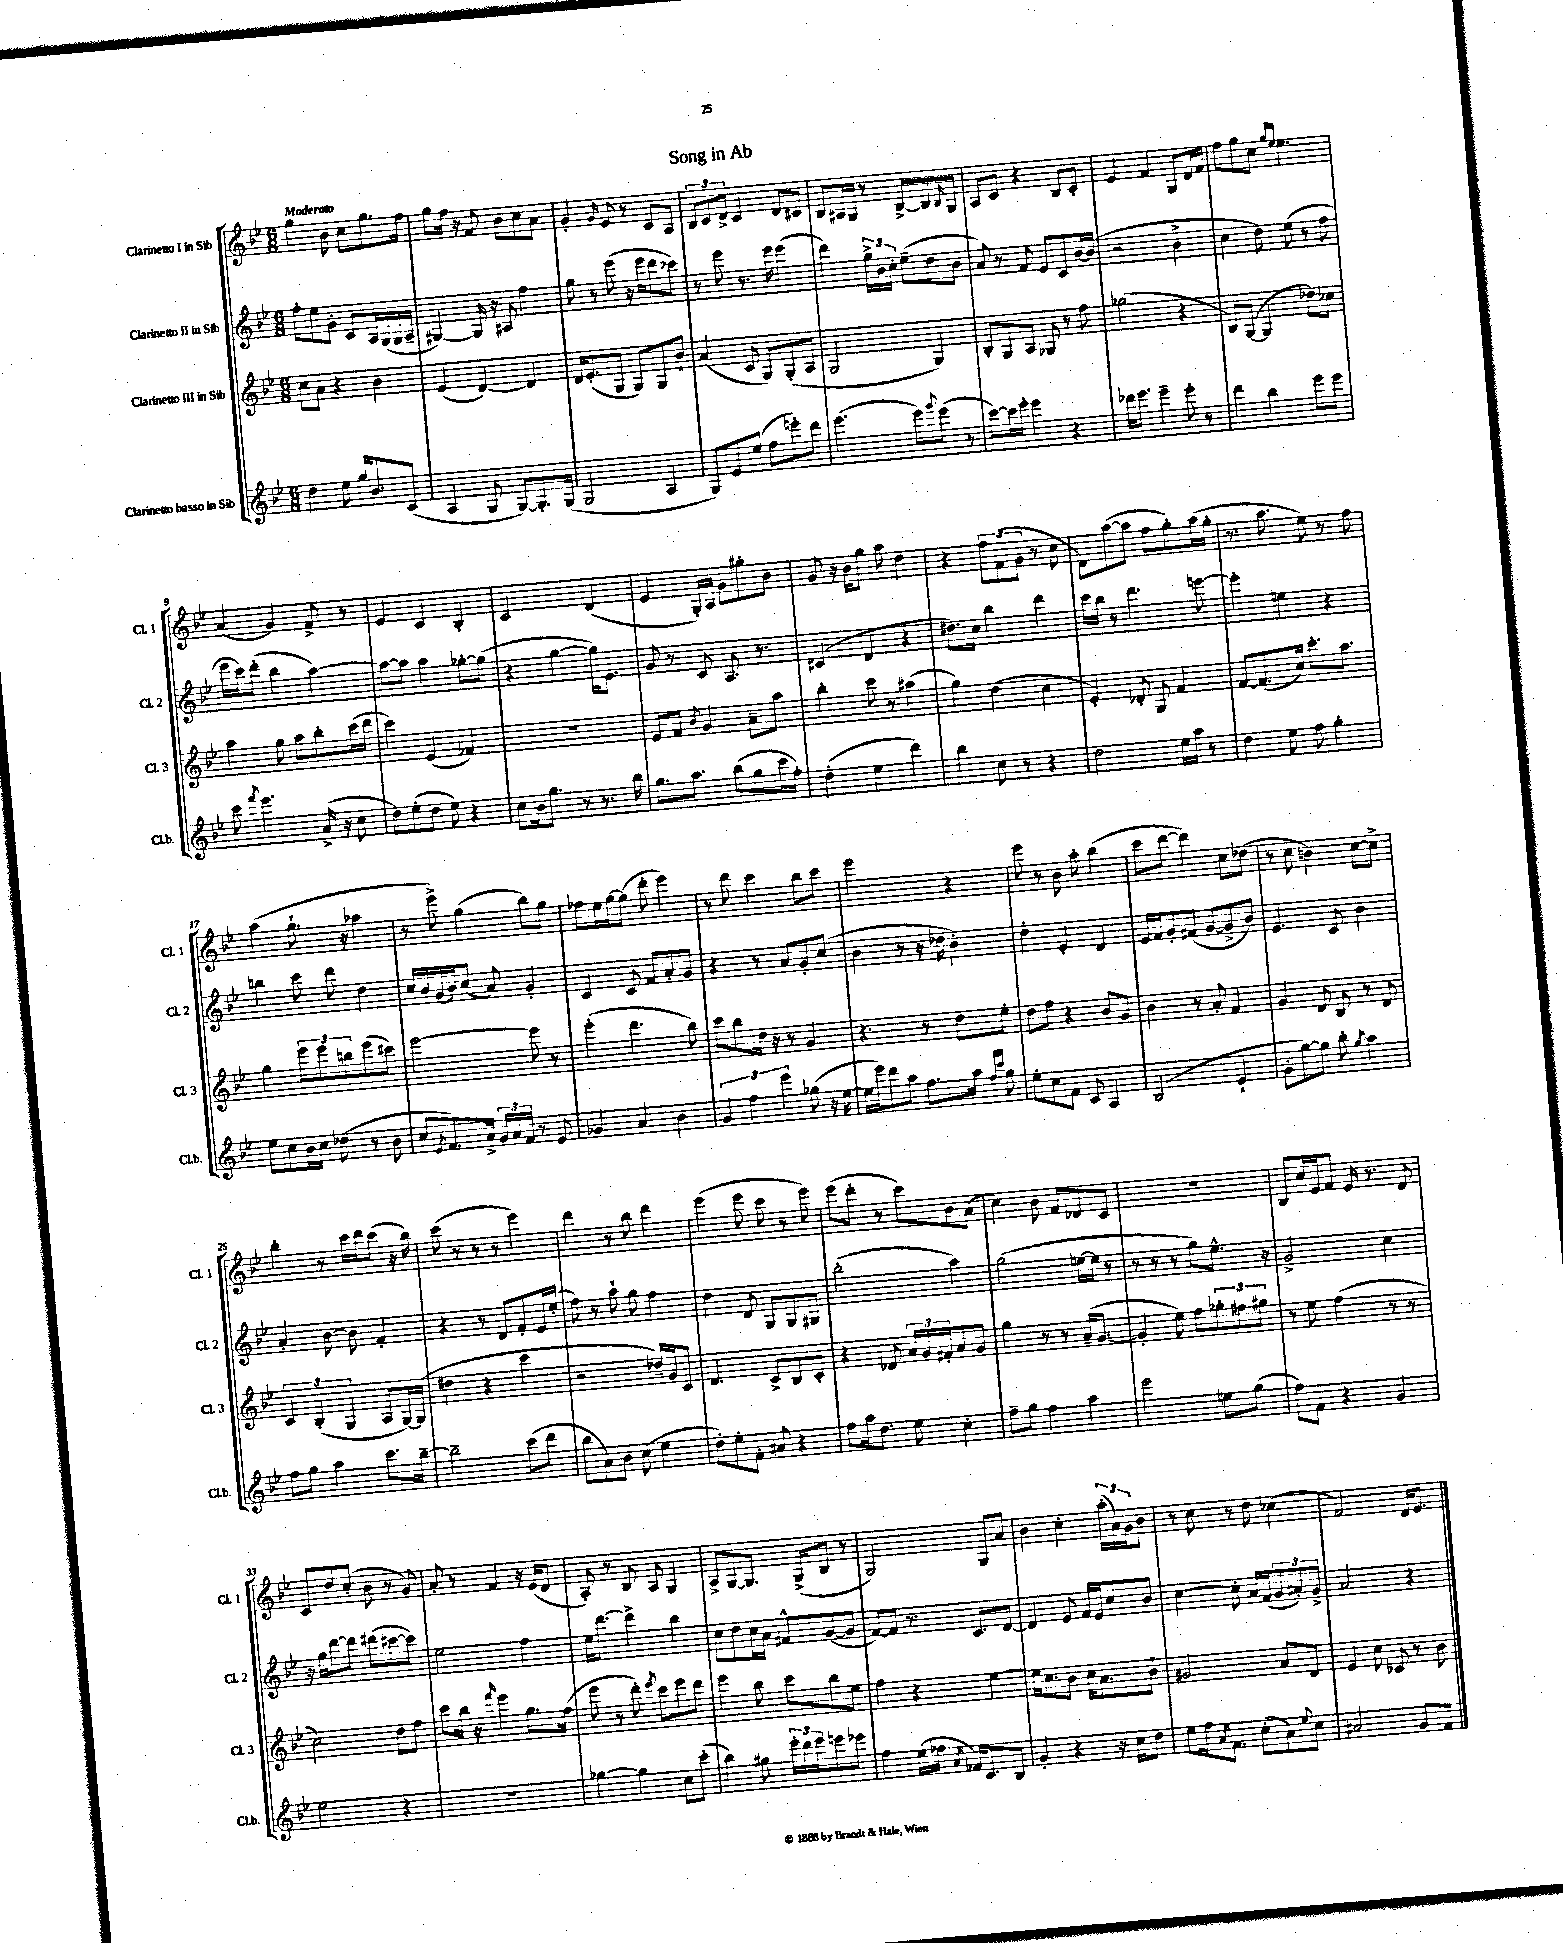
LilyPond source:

\header { title = "Song in Ab" }
<<
\new StaffGroup <<
\new Staff = "s0" \with { instrumentName = "Clarinetto I in Sib" shortInstrumentName = "Cl. 1" } {
    \clef treble \key bes \major \numericTimeSignature \time 6/8 \tempo "Moderato"
    g''4 bes'8 c''8 g''8. f''16 |
    g''8 f''16 r16 f'8 bes'8 c''8 a'8 |
    g'4-. \grace { g'16 } ees'8 r8 c'8 a8 |
    \tuplet 3/2 { bes8 c'8 d'8-> } c'4 d'8 cis'8 |
    bes8 ais16 g16 r8 bes8~-> bes8 \grace { bes16 } g8 |
    a8 c'8 r4 bes8 c'8-. |
    ees'4 f'4 g8 d'16 f'16 |
    f''8 g''8 c''8 \grace { g''16 ees''16 } ees''4. |
    a'4( g'4) f'8-> r8 |
    ees'4 c'4 bes4-. |
    c'2 d'4( |
    ees'4 g16-.) a16 g'8 gis''8-. bes'8 |
    g'8 r16 bes'16 g''8 a''8 d''4 |
    r4 \tuplet 3/2 { f''8 f'8( g'8 } r8 c''8 |
    d'8) a''8~( a''8 f''8 g''8-.) a''16( g''16-. |
    r8. a''8. ees''8) r8 f''8 |
    a''4( g''8.-! r16 aes''4 |
    r8 ees'''8->) g''4( bes''8) g''8 |
    fes''8 ees''16 g''16~ g''8( d'''8-. ees'''4) |
    r8 d'''8 c'''4 bes''8 c'''8 |
    ees'''2 r4 |
    ees'''8 r8 bes'8 a''8-. bes''4( |
    c'''8 d'''8~ d'''4) c''8 des''8( |
    r8 c''8 b'4) c''8~ c''8-> |
    bes''4-. r8 c'''16 d'''16 c'''8( r16 bes''16) |
    c'''8( r8 r8 r8 ees'''4) |
    d'''4 r8 bes''8 d'''4 |
    ees'''4( ees'''8 c'''8 r8 ees'''8) |
    ees'''8( d'''8-. r8 c'''8) bes'8 a'8( |
    c''4) bes'8 f'8 des'8 c'8 |
    R2. |
    bes8 c''16 ees'16 f'8 ees'16 r8. d'8 |
    c'8 d''8 c''8-.( bes'8 r8 g'8) |
    a'8-. r8 f'4 r16 ees'16( d'8 |
    a8-.) r8 bes8 a8 g4 |
    a8-> g8~ g8. g16->( bes8 r8 |
    g2) g8 a'8 |
    bes'4 c''4-. \tuplet 3/2 { a''16-.( a'16) g'16 } bes'8 |
    r8 c''8 r8 d''8 ces''4( |
    f'2) d'16 ees'8. \bar "|." |
}
\new Staff = "s1" \with { instrumentName = "Clarinetto II in Sib" shortInstrumentName = "Cl. 2" } {
    \clef treble \key bes \major \numericTimeSignature \time 6/8
    f''8-. ees''8 g'8-. c'8 a16 g16( g16 a16-- |
    gis4~) gis16 r16 ais8 f''4 |
    g''8 r8 ees'''8( r16 ees'''16 d'''8 ces'''8) |
    r8 ees'''8 r8. ees'''16 ees'''4( |
    d'''4) \tuplet 3/2 { g''16-> bes'16 c''16-. } ees''8--( d''8 bes'8 |
    a'8) r8 f'8 ees'8 c'8 bes'16~ bes'16( |
    r2 bes'4-> |
    c''4 d''8) ees''8( r8 f''8 |
    ees'''16 c'''16) d'''8-.( bes''4 a''4~) |
    a''8~ a''8 a''4 ges''8~-. ges''8( |
    r4 g''4~ g''16) ees'8. |
    g'8 r8 c'8 a8. r8. |
    cis'4( d'4 r4 |
    dis''8.) c''16 bes''4 d'''4 |
    c'''16 bes''16 r8 d'''4. e'''8~ |
    e'''4-. e''4 r4 |
    b''4 c'''8 d'''8 d''4 |
    c''16 bes'16 g'16( bes'16) c''8( a'8) g'4-. |
    c'4 c'8 f'8 a'8-. g'8 |
    r4 r8 a'8 g'8-. c''8( |
    bes'4 r8 r16 des''16 bes'4-.) |
    d''4-. ees'4-. d'4 |
    ees'16 f'16 g'8-. fis'8( g'8~ g'8-> bes'8) |
    ees'4. c'8 bes'4 |
    a'4-. bes'8~ bes'8 f'4-. |
    r4 r8 d'8 f'8-. ees'16 ees''16-.( |
    f''8) r8 a''8-! g''8 f''4 |
    d''4 d'8 g8 g8 gis8 |
    bes''2-.( a''4) |
    g''2( e''16~ e''16 r8 |
    r8 r8 r8 g''8) ees''8.-^ r16 |
    g'2-> c''4 |
    r16 g''16 d'''8~ d'''8 dis'''8( cis'''8~ cis'''8) |
    ees''2 f''4 |
    ees''16 d'''8.~ d'''4-> bes''4 |
    c''8 d''8 c''16 a'16 fis'8-^ g'8~( g'8 |
    f'8~) f'8 r8. c'8. d'8~ |
    d'4 ees'8 f'16 ees'16 c''8 bes'8 |
    c''4~ c''8-. a'16 f'16( \tuplet 3/2 { g'8 ais'8-.) g'8-> } |
    a'2 r4 \bar "|." |
}
\new Staff = "s2" \with { instrumentName = "Clarinetto III in Sib" shortInstrumentName = "Cl. 3" } {
    \clef treble \key bes \major \numericTimeSignature \time 6/8
    c''8 a'8 r4 bes'4 |
    ees'4( d'4~) d'4 |
    d'16 ees'8.-.( g8 g8) g8 bes'8-! |
    a'4( c'8 g8) g8-.( a8 |
    g2 g4) |
    bes8-. g8 a8 ges8 r8 f''8 |
    ges''2( r4 |
    bes8) g8~( g4 des''8) ces''8 |
    a''4 g''8 a''8 bes''8-. c'''16( d'''16 |
    c'''4) ees'4( fes'4) |
    R2. |
    ees'8 f'8 \acciaccatura { bes'8 } g'4 a'8-- a''8 |
    bes''4-. c'''8 r8 ais''4( |
    g''4) d''4( c''4 |
    ees'4-.) des'8-. g8 f'4 |
    f'8~ f'8.( c''16) c'''8.-. a''8. |
    g''4 \tuplet 3/2 { ees'''8 ees'''8 b''8 } ees'''8( cis'''8) |
    ees'''2~ ees'''8 r8 |
    ees'''4-.( d'''4. bes''8) |
    c'''8 bes''8 d''16 r16 r8 g'4 |
    r4. r8 d''8 ees''8-. |
    d''8 f''8 r4 bes'8 g'8 |
    bes'4 r8 a'8-. f'4 |
    g'4 d'8 bes8 r8 d'8 |
    \tuplet 3/2 { c'4 bes4-.( g4 } a8 g16~) g16( |
    dis''4 r4 c'''4 |
    r2 des''16--) g'16 c'8 |
    d'4. c'8-> bes8 c'8-. |
    r4 des'8 \tuplet 3/2 { a'16 g'16 fis'16-. } a'8 g'8 |
    g''4 r8 r8 a'16--( g'8.~ |
    g'4-. ees''8) f''8 \tuplet 3/2 { ges''8-. fis''8 gis''8 } |
    r8 ees''8 f''4( r8 r8 |
    c''2) d''8 f''8 |
    c'''8 bes''16 r16 \grace { f'''16 } ees'''4 g''8. f''16( |
    ees'''8 r8 d'''8-.) \acciaccatura { ees'''8 } c'''8 ees'''8 d'''8 |
    ees'''4 bes''8 c'''8 bes''8 ees''8 |
    f''4 r4 ees''4~ |
    ees''16 c''8. bes'8 c''16 a'8. bes'8-! |
    gis'2 a'8 d'8 |
    ees'4 c''8 ces'8 r8 bes'8 \bar "|." |
}
\new Staff = "s3" \with { instrumentName = "Clarinetto basso in Sib" shortInstrumentName = "Cl.b." } {
    \clef treble \key bes \major \numericTimeSignature \time 6/8
    d''4 ees''8 g''16 bes'8. c'8( |
    a4 g8 g8~) g8.-. g16( |
    g2 a4 |
    g8) ees'8 ees''8( f''8 e'''8-.) d'''8 |
    ees'''4.( ees'''8) \appoggiatura { g'''8 } ees'''8( r8 |
    c'''8~) c'''16 ees'''16-. ees'''4 r4 |
    des'''16 ees'''8. ees'''4-- ees'''8-. r8 |
    d'''4 bes''4 ees'''8 ees'''8 |
    c'''8 \acciaccatura { f'''8 } ees'''4. a'16->( r16 c''8 |
    d''8) ees''8-.( d''8 ees''8) r4 |
    c''8 bes'16 g''8. r8 r8. bes''16 |
    g''8. a''8. bes''8( g''8 c'''16 f''16-.) |
    d''4-.( ees''4 d'''4) |
    bes''4 c''8 r8 r4 |
    d''2 ees''16 a''16 r8 |
    d''4 ees''8 f''8 g''4-. |
    ees''8 c''8 bes'16 c''16 des''8( r8 bes'8 |
    c''8 \acciaccatura { ees'8 } f'8.) a'16-> \tuplet 3/2 { g'16 a'16 f'16 } r8 ees'8 |
    ges'4 a'4 bes'4 |
    \tuplet 3/2 { g'4 f''4 ees'''4 } ges''8( r16 ees''16~ |
    ees''16 ees'''16) d'''8 a''8 f''8. a''16 \grace { f''16 c'''16 } g''8 |
    ees''8-. c''8 f'8 c'8 a4 |
    bes2( ees'4-! |
    g'8-. g''8~) g''8 bes''8-. \acciaccatura { g''8 } a''4 |
    f''8 g''8 a''4 c'''8. bes''16~-- |
    bes''2-- c'''8( d'''8 |
    bes''8 a'8) bes'8 c''8( ees''4 |
    d''8-.) ees''8-. f'8-. ais'8 r4 |
    f''8 a''16 d''8. ees''8 c''4-. |
    f''8-- g''8 f''4 a''4 |
    ees'''2 e''8 g''8( |
    f''8) f'8 r4 g'4 |
    ees''2 r4 |
    R2. |
    ges''4~ ges''4 c''8 c'''8-.( |
    bes''4) gis''8 \tuplet 3/2 { ees'''16-. d'''16 ees'''16 } e'''8 ees'''8 |
    f''4 ees''16( fes''16 \acciaccatura { a'8 } fes'16) c'8. bes8 |
    g'4-. r4 r16 c''16 d''8 |
    ees''8 f''16 \acciaccatura { a'8 } f'8. c''8-.( a'8) \appoggiatura { ees''8 } c''8 |
    ais'2 g'8 f'8 \bar "|." |
}
>>
>>
